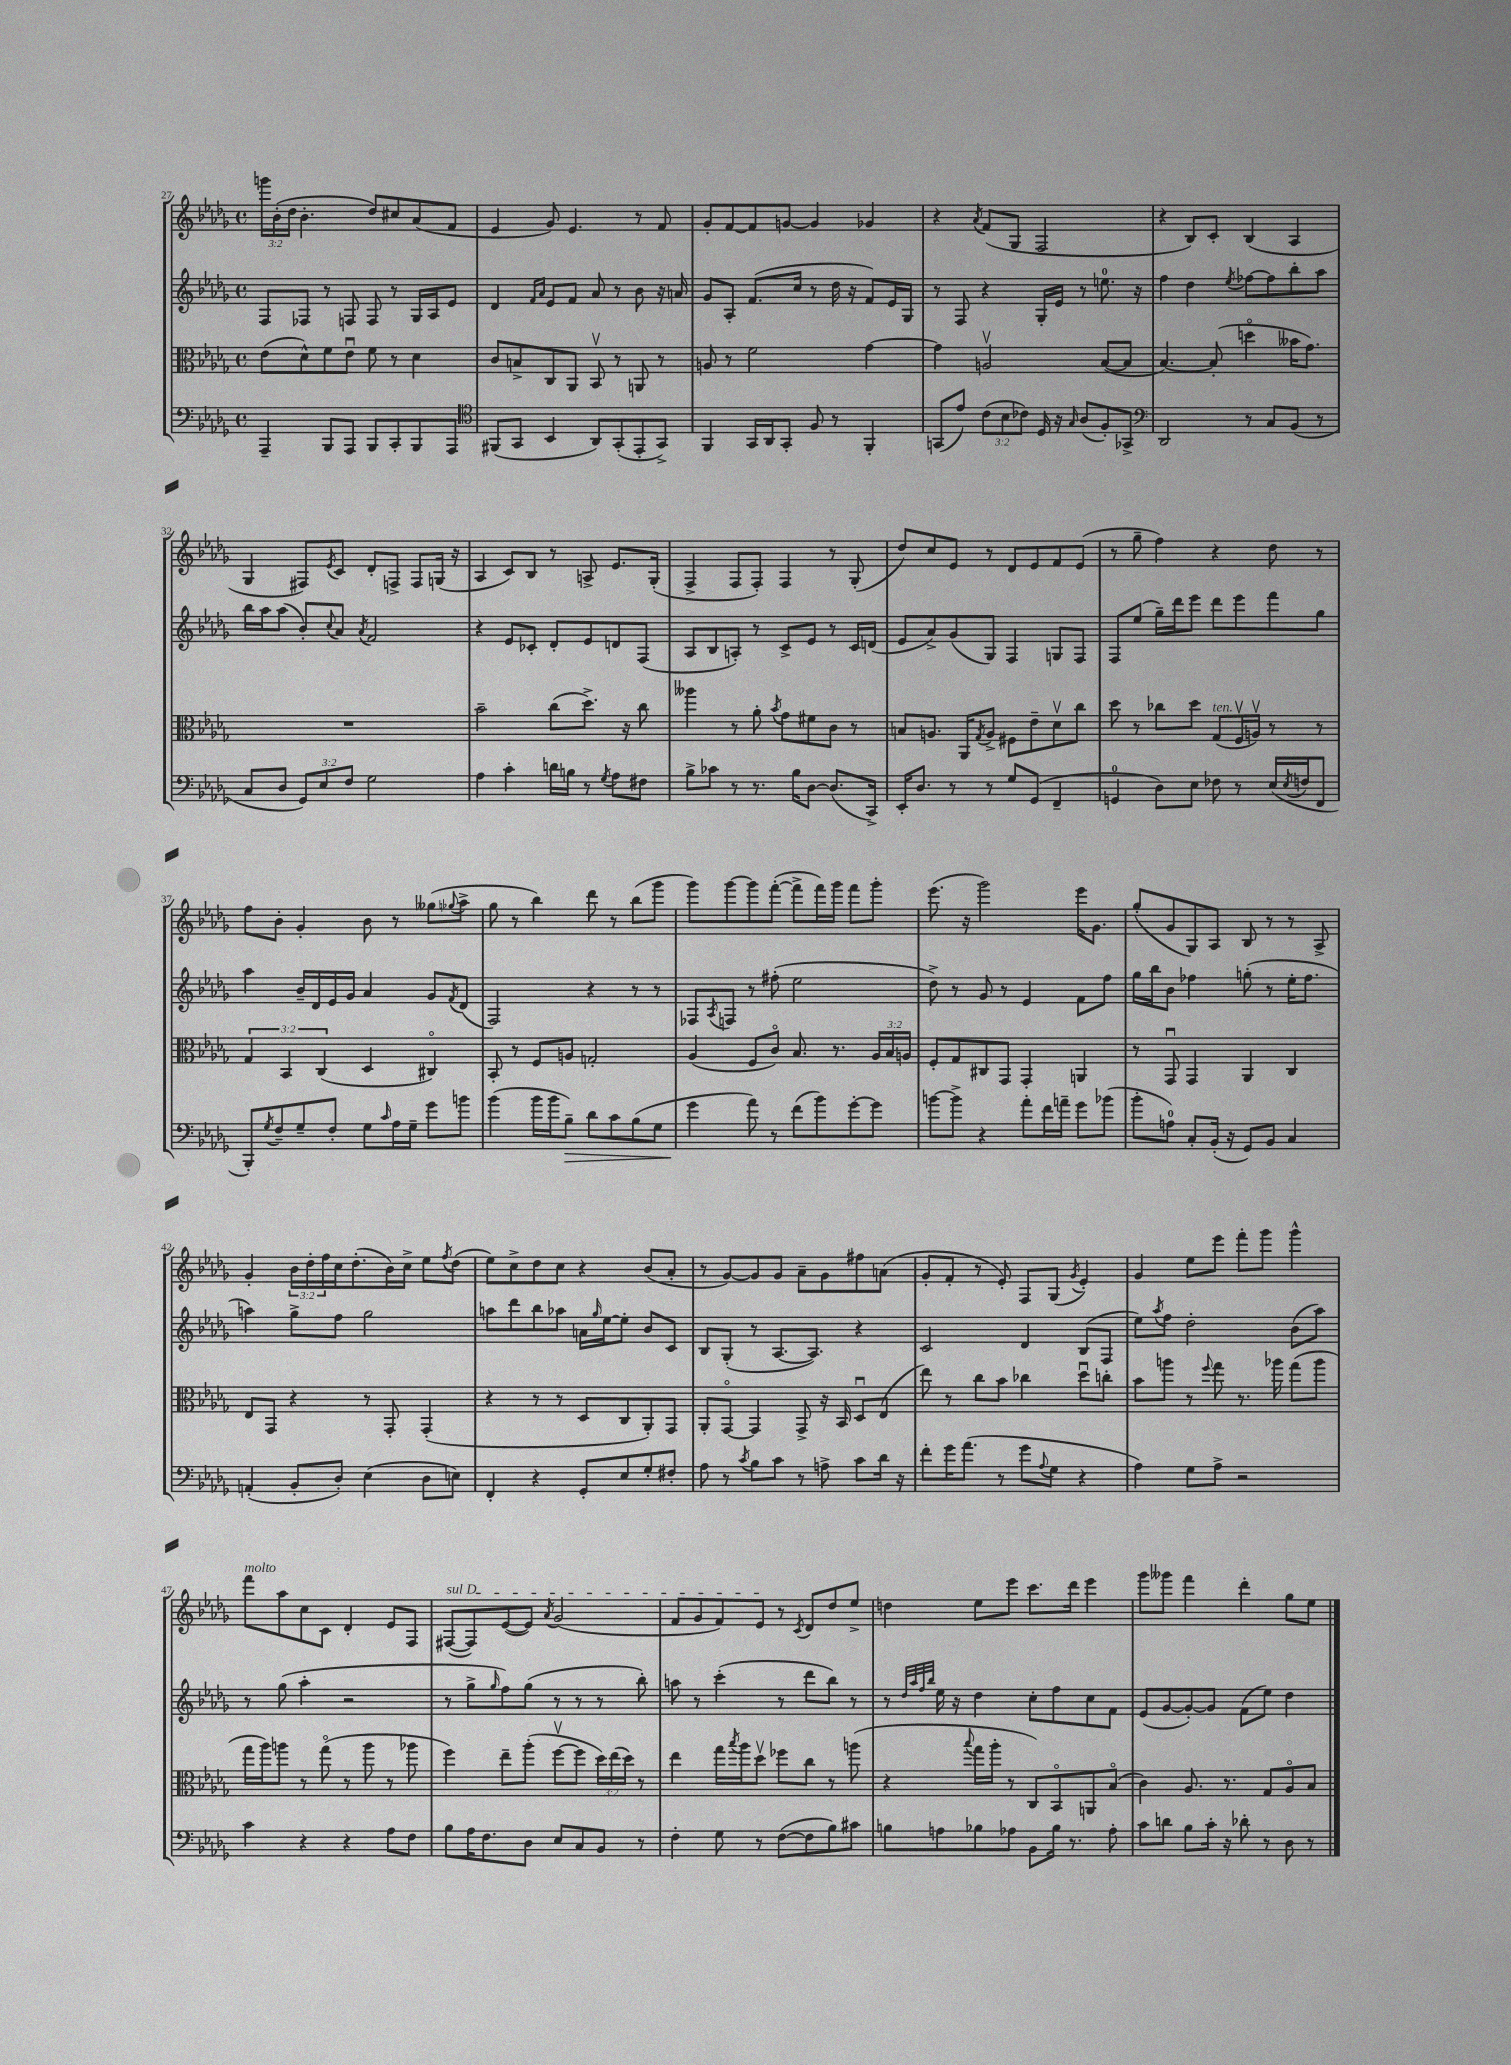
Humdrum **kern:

**kern	**kern	**kern	**kern
*staff4	*staff3	*staff2	*staff1
*clefF4	*clefC3	*clefG2	*clefG2
*k[b-e-a-d-g-]	*k[b-e-a-d-g-]	*k[b-e-a-d-g-]	*k[b-e-a-d-g-]
*M4/4	*M4/4	*M4/4	*M4/4
*met(c)	*met(c)	*met(c)	*met(c)
4AAA-~/	(8e-\L	8F/L	24ggg\LL
.	.	.	(24b-'\
.	.	.	24dd-\JJ
.	8d-^^\)	8F-/J	4.b-'\
8BBB-/L	8f\	8r	.
8AAA-/J	8e-u\J	8F/	.
8BBB-/L	8f\	8F/	8dd-/L)
8CC'/	8r	8r	8cc#/
8BBB-/	4d-\	16G-/LL	(8a-/
.	.	16A-/J	.
8AAA-/J	.	8e-/J	8f/J
=	=	=	=
*clefC4	*	*	*
(8FF#/L	8c/L	4d-/	4e-/
8GG-/J	8B^/	.	.
.	.	16qqf/LL	.
.	.	16qqa-/JJ	.
4BB-/	8C/	8e-/L	8g-/)
.	8AA-/J	8f/J	4.e-/
8AA-/L)	8BB-v/	8a-/	.
(8GG-'/	8r	8r	.
8EE-'/	8AA/	8b-\	8r
8GG-^/J)	8r	16r	8f/
.	.	16a/	.
=	=	=	=
4FF/	8A/	8g-/L	8g-'/L
.	8r	8A-'/J	[8f/
16GG-/LL	2f\	(8.f/L	8f/]
16AA-/J	.	.	.
8GG-'/J	.	.	[8g/J
.	.	16cc/Jk	.
8F/	.	8r	4g/]
8r	.	16dd-\	.
.	.	16r	.
4FF'/	[4g-\	8f/L)	4g-/
.	.	16e-/L	.
.	.	16G-/JJ	.
=	=	=	=
(8GG/L	4g-\]	8r	4r
8e-/J)	.	8F/	.
.	.	.	8qa-/
(12c\L	2Av/	4r	(8f/L
12B-\	.	.	.
.	.	.	8G-/J
12c-\J)	.	.	.
16D-/	.	16G-'/LL	2F/
16r	.	16e-/JJ	.
16qqG-/	.	.	.
(8A-/L	.	8r	.
8F'/)	([8B-/L	8.ee\	.
8GG-^/J	8B-/]J	.	.
.	.	16r	.
=	=	=	=
*clefF4	*	*	*
2DD-/	[4.B-/)	4ff\	4r
.	.	4dd-\	8B-/L)
.	(8B-'/]	.	8c'/J
.	.	8qee-/	.
8r	4ddo\	[8ff-\L	(4B-/
8C/L	.	8ff-\]	.
(8BB-/J	16b--\LK	8bb-'\	4A-/
.	8.g-\J)	.	.
8r	.	8aa-\J	.
=	=	=	=
8C/L	1r	16bb-\LL	4G-/
.	.	16aa-\J	.
8D-/J	.	(8aa-\J	.
12GG-/L)	.	8b-'/L)	8F#/L)
12E-/	.	.	.
.	.	8qqcc/	8qe-/
.	.	8a-/J	8c/J
12F/J	.	.	.
.	.	8qa-/	.
2G-\	.	2f/	8d-'/L
.	.	.	8F^/J
.	.	.	8F/L
.	.	.	(16G/Jk
.	.	.	16r
=	=	=	=
4A-\	2b-~\	4r	4A-/
4c'\	.	8e-/L	8c/L)
.	.	8c-'/J	8B-/J
16d\LL	(8cc\L	8d-'/L	8r
16B\JJ	.	.	.
8r	8.dd-^\J)	8e-/	8A^/
8qG-/	.	.	.
8A-\L	.	8d/	8.e-/L
.	16r	.	.
8F#\J	8cc\	(8F/J	.
.	.	.	(16G-'/Jk
=	=	=	=
8B-^\L	4aa--\	8A-/L	4F^/
8c-\J	.	8B-/	.
8r	8r	8A'/J)	8F/L
8.r	8a-'\	8r	8F'/J)
.	8qb-/	.	.
.	8g-\L	8c^/L	4F/
16B-\LK	.	.	.
[8D-\J	8f#\	8e-/J	.
(8.D-/]L	8c\J	8r	8r
.	8r	16c/LL	(8G-'/
16CC^/Jk)	.	(16d/JJ	.
=	=	=	=
16EE-'/LK	8B/L	8e-/L	8dd-/L)
8.D-/J	.	.	.
.	8.A/J	8a-^/)	8cc/
8r	.	(8g-/	8e-/J
.	16AA-/LK	.	.
.	8qG-/	.	.
8r	8A^/J	8G-/J)	8r
8G-/L	8F#\L	4F/	8d-/L
(8GG-/J	8e-~\	.	8e-/
4FF~/	8d-v\	8G/L	8f/
.	8cc\J	8F/J	(8e-/J
=	=	=	=
4GG/	8dd-\	8F/L	8r
.	8r	(8ee-/J	8gg-~\
8D-\L)	8cc-\L	16gg-~\LL)	4ff\)
.	.	16ddd-\J	.
8E-\J	8dd-\J	8eee-\J	.
8F-\	(8G-/L	8ddd-\L	4r
8r	16Fv/L	8eee-\	.
.	16Av/JJ)	.	.
(16E-/LL	8r	8fff\	8dd-\
8qE-/	.	.	.
16F/J	.	.	.
8FF/J	8r	8gg-\J	8r
=	=	=	=
8BBB-'/L)	6G-/	4aa-\	8ff\L
8qG-/	.	.	.
8F~/	.	.	8b-'\J
.	6BB-/	.	.
8G-~/	.	16b-~/LL	4g-'/
.	.	16d-/	.
.	(6C/	.	.
8F'/J	.	16e-/	.
.	.	16g-/JJ	.
8G-\L	4D-/	4a-/	8b-\
16qqc/	.	.	.
16A-\L	.	.	8r
16G-~\JJ	.	.	.
8g-\L	4C#o/)	8g-/L	(8gg--\L
.	.	8qf/	8qqgg-/
8b\J	.	(8d-/J	8aa-^\J
=	=	=	=
(4b-\	8BB-'/	2F/)	8gg-\
.	8r	.	8r
16b-\LL	8F/L	.	4bb-\)
16b-\J	.	.	.
8B-~\J)	8A/J	.	.
8d-\L	2G'/	4r	8ddd-\
8c\	.	.	8r
(8B-\	.	8r	(8bb-\L
8G-\J	.	8r	8ggg-\J
=	=	=	=
4g-\	(4A-/	8F-/L	8ggg-\L)
.	.	8qA-/	.
.	.	8F/J	[8ggg-\
8a-\)	8F/L	8r	8ggg-\]
8r	8co/J)	(8ff#'\	([8fff'\J
(8f\L	8.B-/	2ee-\	8fff^\]L
8b-\)	.	.	16fff\L)
.	8.r	.	16ggg-\JJ
[8g-'\	.	.	8fff\L
8g-\]J	24A-/LL	.	8ggg-'\J
.	24B-/	.	.
.	24A/JJ	.	.
=	=	=	=
[8b\L	8F'/L	8dd-^\)	(8.eee-\
8b^\]J	8G-/	8r	.
.	.	.	16r
4r	8C#/	8g-/	2ggg-\)
.	8GG-/J	8r	.
8a-'\L	4GG-'/	4e-/	.
16f\L	.	.	.
16a~\JJ	.	.	.
8g-\L	4AA/	8f\L	16eee-\LK
.	.	.	8.g-\J
(8b-\J	.	8ff\J	.
=	=	=	=
8b-'\L	8r	16gg-\LL	(8gg-'/L
.	.	16bb-\J	.
8A\J)	8GG-u/	8b-\J	8g-/
8C'/L	4GG-/	4ff-\	8G-/)
(16BB-'/Jk	.	.	8A-/J
16r	.	.	.
8GG-/L)	4AA-/	(8gg'\	8B-/
8BB-/J	.	8r	8r
4C/	4C/	16ee-'\LK	8r
.	.	8.ff-\J	.
.	.	.	8A-^/
=	=	=	=
(4AA'/	8E-/L	4aa\)	4g-'/
.	8GG-/J	.	.
8BB-'/L	4r	8gg-^\L	24b-\LL
.	.	.	24dd-'\
.	.	.	24ff\
8D-'/J)	.	8ff\J	16cc\J
.	.	.	(8.dd-'\
(4E-\	8r	2gg-\	.
.	8GG-'/	.	16b-\L)
.	.	.	16cc^\JJ
8D-\L	(4GG-'/	.	8ee-\L
.	.	.	8qff/
8E\J)	.	.	(8dd-\J
=	=	=	=
4FF'/	4r	8aa\L	8ee-\L)
.	.	8ddd-\	8cc^\
4r	8r	8bb-\	8dd-\
.	8r	8aa-\J	8cc\J
8GG-'/L	8D-/L	16a\LL	4r
.	.	16qqgg-/	.
.	.	[16ee-\J	.
8E-/	8C/	8ee-'\]J	.
8G-'/	8AA-'/)	8b-/L	(8b-/L
8F#'/J	8GG-/J	8c/J	8a-'/J
=	=	=	=
8A-\	8AA-'/L	8B-/L	8r
8r	[8GG-o/J	(8G-'/J	[8g-/L)
8qc/	.	.	.
8B-\L	4GG-/]	8r	8g-/]
8c\J	.	[8.A-/L	8g-/J
8r	8GG-^/	.	8a-~\L
.	.	8.A-/]J)	.
8A^\	16r	.	8g-\
.	16BB-/	.	.
8c\L	8D-u/L	4r	8ff#\
16d-\Jk	(8E-/J	.	(8a\J
16r	.	.	.
=	=	=	=
8f'\L	8ee-\)	2c/	8g-'/L
16g-\K	8r	.	8f'/J
(8.a-\J	.	.	.
.	8cc\L	.	8r
8r	8b-\J	.	8e-'/)
8g-\L	4cc-\	4d-/	8F/L
8qqA-/	.	.	.
8G-\J	.	.	(8G-/J
.	.	.	8qg-/
4r	8dd-u\L	(8B-/L	4e-'/)
.	8cc'\J	8F/J	.
=	=	=	=
4A-\)	8b-\L	8ee-\L)	4g-/
.	.	8qaa-/	.
.	8aa\J	8ff\J	.
8G-\L	8r	2dd-'\	8ee-\L
.	8qqff/	.	.
8A-^\J	8gg-\	.	8eee-\J
2r	8.r	.	8fff'\L
.	.	.	8ggg-\J
.	16aa-\	.	.
.	(8gg-\L	(8b-\L	4ggg-^^\
.	8aa-\J	8aa-\J)	.
=	=	=	=
4c\	16gg-\LL	8r	8fff\L
.	16aa-\J)	.	.
.	8aa\J	(8gg-\	8aa-\
4r	8r	4aa-'\	8cc\
.	(8gg-o\	.	8c\J
4r	8r	2r	4d-'/
.	8aa\	.	.
8A-\L	8r	.	8e-/L
8F\J	8aa-\	.	8F/J
=	=	=	=
8B-\L	4ff\)	8r	([8F#/L
16A-\K	.	8gg-^\L	8F#/])
8.F\	.	.	.
.	.	16qqgg-/	.
.	8ee-~\L	8ff\)	([8e-/
8D-\J	(8aa-'\J	(8gg-\J	8e-/]J)
.	.	.	8qa-/
8E-/L	[8ffv\L	8r	(2g-/
8C/	8ff\]J	8r	.
8BB-/J	24dd-\LL)	8r	.
.	(24ee-\	.	.
.	24dd-\JJ)	.	.
8r	8r	8bb-'\)	.
=	=	=	=
4F'\	4ee-\	8aa\	8f/L
.	.	8r	8g-/
8G-\	16gg-\LL	(4ccc'\	8f/)
.	8qbb-/	.	.
.	16aa-\J	.	.
8r	8dd-v\J	.	8e-/J
([8F\L	8ff-\L	8r	8r
.	.	.	8qc/
8F\]	8cc\J	8ddd-\L	8d-/L
8B-\)	8r	8bb-\J)	8dd-/
8c#\J	(8aa\	8r	8ee-^/J
=	=	=	=
8B\L	4r	8r	4dd\
.	.	32qqdd-/LLL	.
.	.	32qqaa-/	.
.	.	32qqff/	.
.	.	32qqbb-/JJJ	.
8A\	.	16ee-\	.
.	.	16r	.
.	8qqbb-/	.	.
8B-\	16gg-\LL	4dd-\	8ee-\L
.	16aa-'\JJ	.	.
8A-\J	8r	.	8eee-\J
8BB-\L	8C/L)	8cc'\L	8.ccc\L
16B-\Jk	8BB-o/	8ff\	.
8.r	.	.	16ddd-\Jk
.	8AA/	8cc\	4eee-\
8A-'\	(8B-o/J	8f\J	.
=	=	=	=
8c\L	4c\)	(8e-/L	8ggg-\L
8d\J	.	[8g-/	8ggg--\J
8B-\L	8.A-/	8g-'/_)	4fff\
16c'\Jk	.	8g-/]J	.
16r	8.r	.	.
8d-'\	.	(8f\L	4ddd-'\
8r	8G-/L	8ee-\J)	.
8D-\	8A-o/	4dd-\	8gg-\L
8r	8B-/J	.	8ee-\J
==	==	==	==
*-	*-	*-	*-
